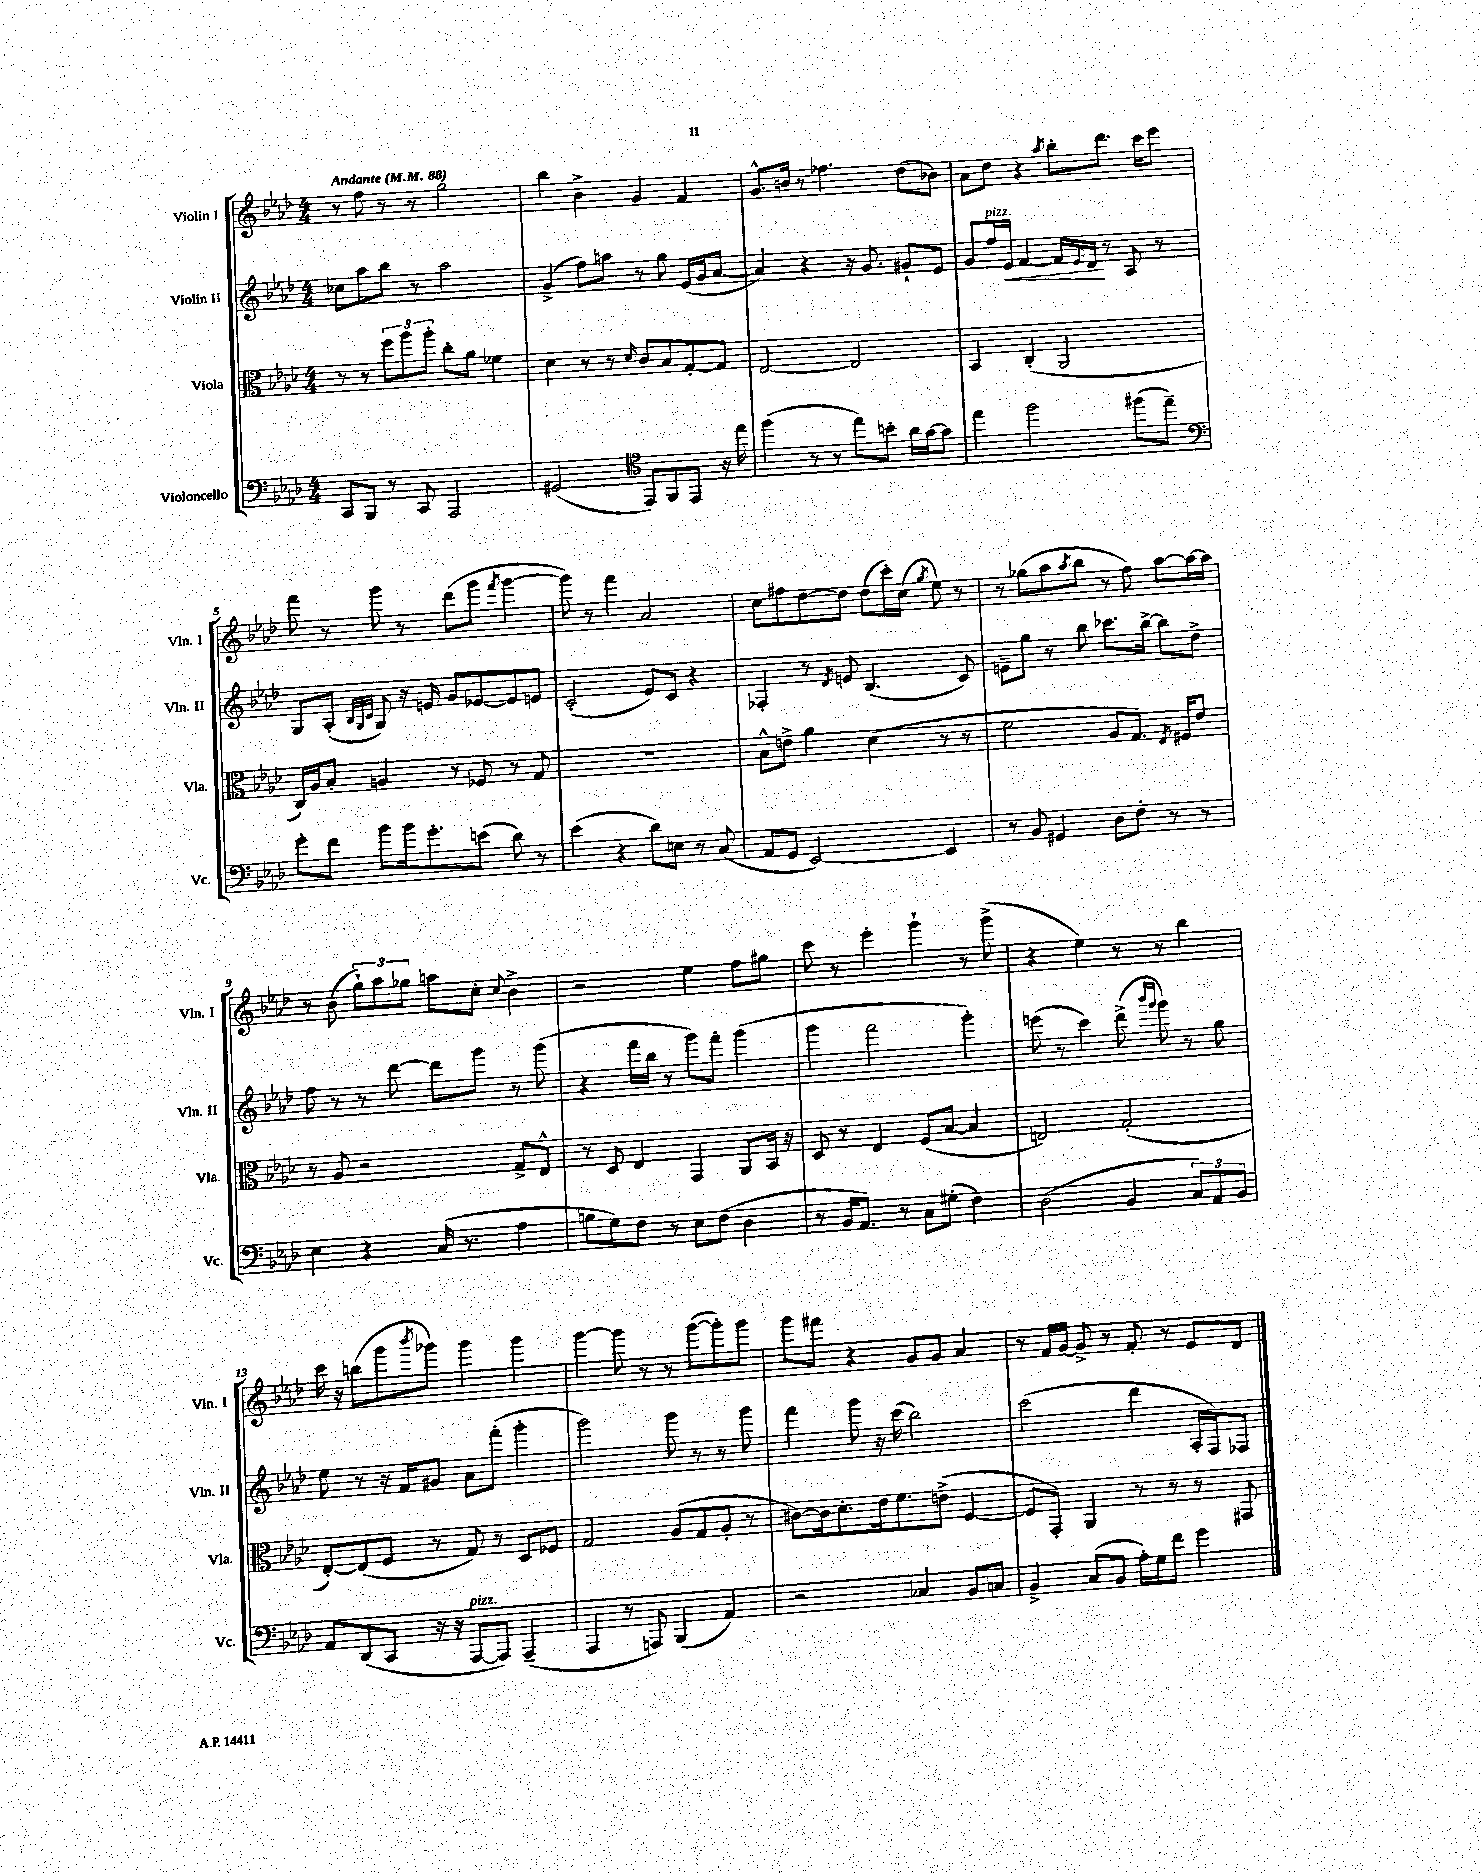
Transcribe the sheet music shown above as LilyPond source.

<<
\new StaffGroup <<
\new Staff = "s0" \with { instrumentName = "Violin I" shortInstrumentName = "Vln. I" } {
    \clef treble \key aes \major \numericTimeSignature \time 4/4 \tempo "Andante" 4 = 88
    r8 f''8 r8 r8 g''2 |
    bes''4 bes'4-> g'4 f'4 |
    g'8.-^ b'16 r8 fes''4. des''8( bes'8) |
    aes'8 des''8 r4 \acciaccatura { aes''8 } bes''8-. des'''8. c'''16 ees'''8 |
    f'''8 r8 g'''8 r8 des'''8( g'''8 \acciaccatura { f'''8 } g'''4~ |
    g'''8) r8 f'''4 aes'2 |
    c''8 fis''8 des''8~ des''8 des''8( c'''16-.) c''16( \acciaccatura { g''8 } ees''8) r8 |
    r8 ges''8( aes''8 \acciaccatura { aes''8 } bes''8 r8 f''8) aes''8~ aes''16~ aes''16 |
    r8 bes'8( \tuplet 3/2 { g''8-!) aes''8 ges''8 } a''8 c''8-. \appoggiatura { c''8 } bes'4-> |
    r2 ees''4 f''8 gis''8 |
    c'''8 r8 ees'''4-. g'''4-! r8 g'''8->( |
    r4 ees''4) r8 r8 bes''4 |
    c'''16 r16 b''8( g'''8 \acciaccatura { bes'''8 } ges'''8) ges'''4 ges'''4 |
    g'''4~ g'''8 r8 r8 g'''8~( g'''8-.) g'''8 |
    g'''8 fis'''8 r4 g'8 g'8 aes'4 |
    r8 f'16 g'16~ g'8-> r8 f'8-. r8 ees'8 des'8 \bar "|." |
}
\new Staff = "s1" \with { instrumentName = "Violin II" shortInstrumentName = "Vln. II" } {
    \clef treble \key aes \major \numericTimeSignature \time 4/4
    ces''8 aes''8 bes''8 r8 aes''2 |
    g'4->( f''8) a''8 r8 g''8 ees'16( g'16 aes'8~ |
    aes'4) r4 r16 g'8. gis'8-! ees'8 |
    g'8 f''16^\markup { \italic "pizz." } ees'16\< f'4~ f'16 \appoggiatura { ees'8 } des'16\! r8 aes8 r8 |
    g8 aes8-.( \grace { bes32 g32 c'32 } g8) r16 e'16 g'8 ees'8~ ees'8 e'8 |
    c'2-.( ees'8) c'8 r4 |
    fes4-. r8 \acciaccatura { des'8 } e'8 bes4.( c'8) |
    e'8-- g''8 r8 bes''8 ces'''8. bes''16~-> bes''8 des''8-> |
    f''8 r8 r8 des'''8~ des'''8 g'''8 r8 g'''8( |
    r4 f'''16 bes''16 r8 g'''8) f'''8-. g'''4( |
    g'''4 f'''2 g'''4-.) |
    e'''8( r8 c'''4) des'''8->( \grace { bes'''16 g'''16 } g'''8) r8 g''8 |
    ees''8 r8 r16 f'16 gis'8 aes'8 f'''8-.( g'''4-. |
    g'''2) g'''8 r8 r8 g'''8 |
    f'''4 g'''8 r16 c'''16( bes''2) |
    c'''2( des'''4 aes16-. f16) fes8 \bar "|." |
}
\new Staff = "s2" \with { instrumentName = "Viola" shortInstrumentName = "Vla." } {
    \clef alto \key aes \major \numericTimeSignature \time 4/4
    r8 r8 \tuplet 3/2 { f''8 aes''8 aes''8-. } c''8-. aes'8 fes'4 |
    des'4 r8 r8 \grace { des'16 } c'8 bes8 g8~-. g8 |
    ees2~ ees2 |
    bes,4 c4-.( aes,2 |
    c16) aes16 bes8-. a4 r8 fes8 r8 g8 |
    R1 |
    bes8-^ e'8-> aes'4 des'4( r8 r8 |
    f'2 aes8 g8.) \acciaccatura { ees8 } fis16 ees'8 |
    r8 aes8 r2 g8-> ees8-^ |
    r8 des8 ees4 g,4 aes,8 bes,16 r16 |
    des8 r8 ees4 f8( bes8~ bes4 |
    e2) g2-.( |
    ees8~-.) ees8( f8 r8 g8) r8 des8 fes8 |
    g2 aes8( g8 aes8-. r8 |
    cis'8~) cis'16 des'8.-. ees'16 f'8. e'8->( f4~ |
    f8 g,8-.) aes,4 r8 r8 r8 gis,8 \bar "|." |
}
\new Staff = "s3" \with { instrumentName = "Violoncello" shortInstrumentName = "Vc." } {
    \clef bass \key aes \major \numericTimeSignature \time 4/4
    c,8 bes,,8 r8 c,8 aes,,2 |
    gis,2( \clef tenor ees,8) f,8 ees,8 r16 ees''16 |
    f''4( r8 r8 ees''8) b'8-. aes'16 g'16~ g'8 |
    ees''4 f''2 fis''8( ees''8--) |
    \clef bass g'8-. f'8 bes'8 bes'16 g'8.-. e'8( des'8) r8 |
    ees'4( r4 des'8) e8 r8 c8( |
    aes,8 g,8 ees,2~) ees,4 |
    r8 bes,8 gis,4 des8 f8-. r8 r8 |
    ees4 r4 c16( r8. aes4 |
    b8 g8) f8 r8 ees8 f8( des4 |
    r8 bes,16 aes,8.) r8 c8 gis8-.( f4) |
    des2( bes,4 \tuplet 3/2 { c8) aes,8 bes,8 } |
    aes,8 des,8( c,8 r16 r16 aes,,8~^\markup { \italic "pizz." } aes,,8) aes,,4--( |
    aes,,4 r8 a,,8) bes,,4( aes,4) |
    r2 ces4 bes,8 c8 |
    bes,4-> c8( bes,8 aes16-.) g16 f'8 g'4 \bar "|." |
}
>>
>>
